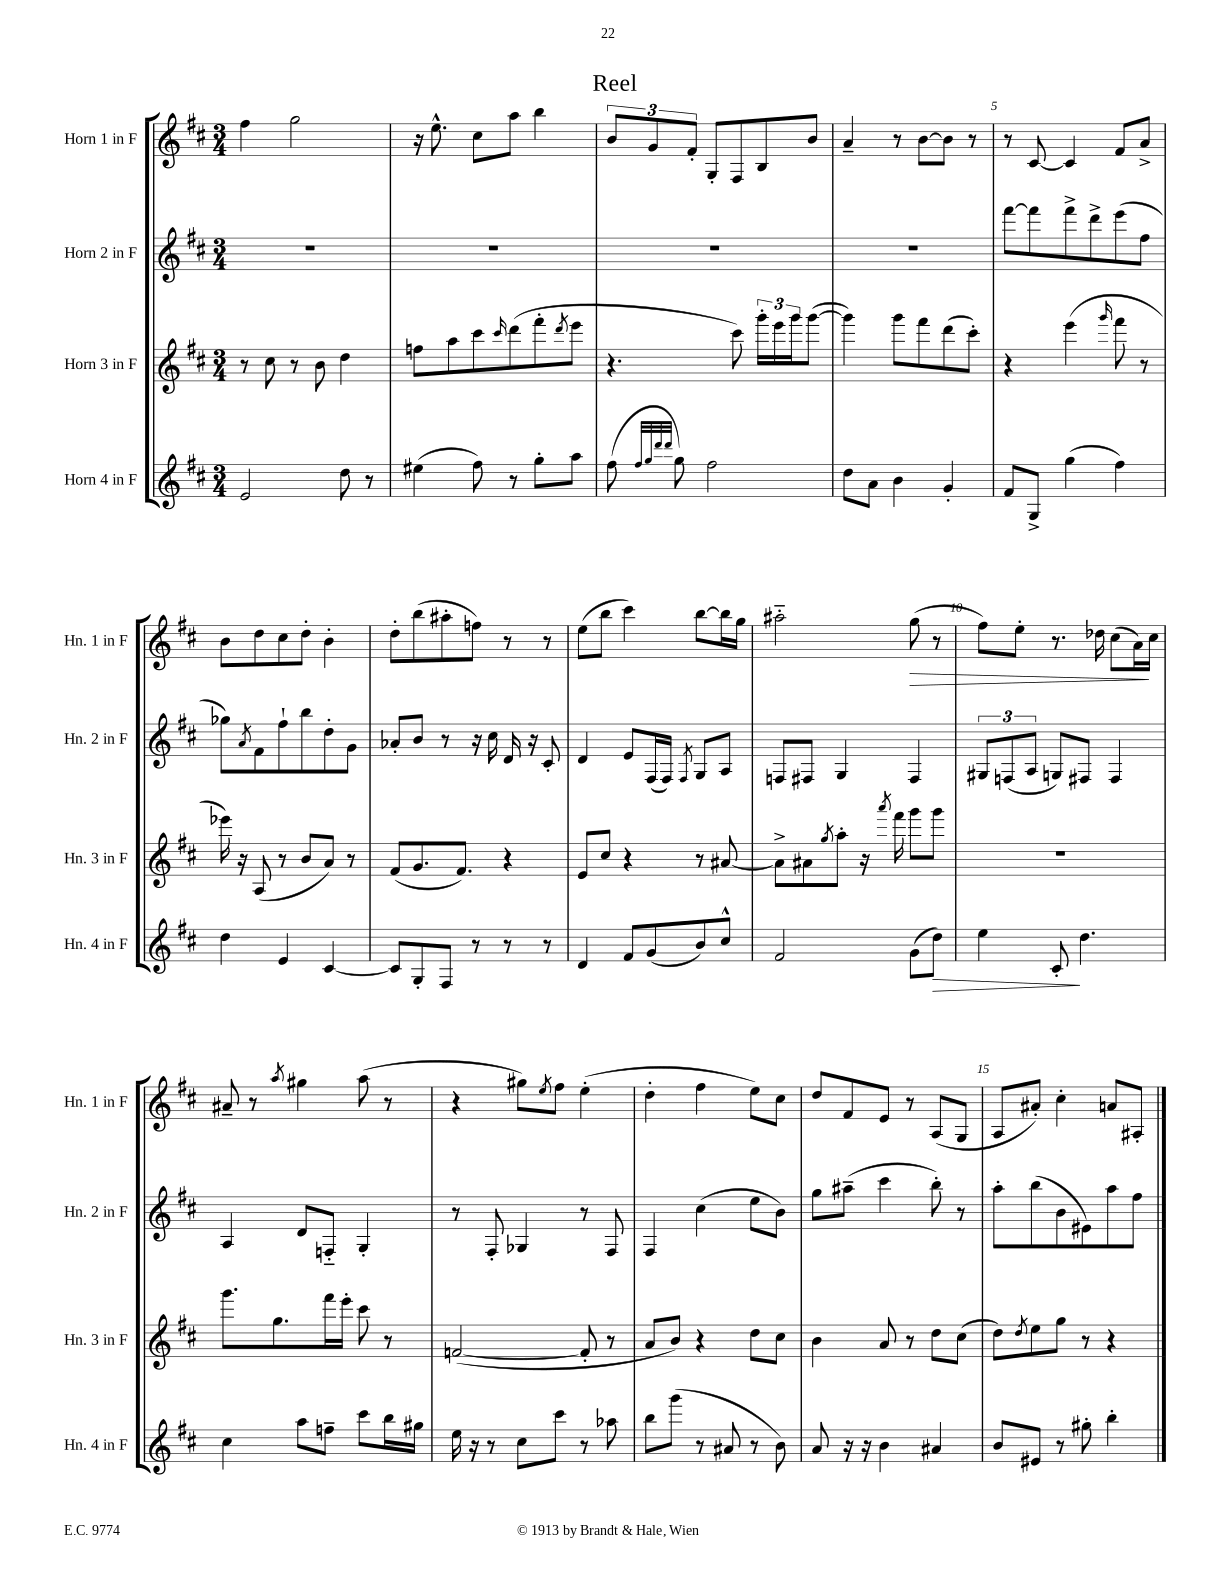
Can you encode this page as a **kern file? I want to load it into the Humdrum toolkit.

**kern	**kern	**kern	**kern
*staff4	*staff3	*staff2	*staff1
*clefG2	*clefG2	*clefG2	*clefG2
*k[f#c#]	*k[f#c#]	*k[f#c#]	*k[f#c#]
*M3/4	*M3/4	*M3/4	*M3/4
2e	8r	2.r	4ff#
.	8cc#	.	.
.	8r	.	2gg
.	8b	.	.
8dd	4dd	.	.
8r	.	.	.
=	=	=	=
(4ee#	8ff	2.r	16r
.	.	.	8.ee^^
.	8aa	.	.
8ff#)	8ccc#	.	8cc#
.	16qqccc#	.	.
8r	(8ddd	.	8aa
8gg'	8fff#'	.	4bb
.	8qddd	.	.
8aa	8eee	.	.
=	=	=	=
(8ff#	4.r	2.r	12b
.	.	.	12g
32qqff#	.	.	.
32qqgg	.	.	.
32qqddd	.	.	.
32qqddd	.	.	.
8gg)	.	.	.
.	.	.	12f#'
2ff#	.	.	8G'
.	8ccc#)	.	8F#
.	24ggg'	.	8B
.	24eee	.	.
.	24ggg	.	.
.	([8ggg	.	8b
=	=	=	=
8dd	4ggg])	2.r	4a~
8a	.	.	.
4b	8ggg	.	8r
.	8fff#	.	[8b
4g'	(8ddd	.	8b]
.	8ccc#')	.	8r
=	=	=	=
8f#	4r	[8fff#	8r
8G^	.	8fff#]	[8c#
(4gg	(4eee	8fff#^	4c#]
.	.	8ddd^	.
.	16qqggg	.	.
4ff#)	8fff#	(8eee	8f#
.	8r	8ff#	8a^
=	=	=	=
4dd	16eee-)	8gg-)	8b
.	16r	.	.
.	.	8qa	.
.	(8A	8f#	8dd
4e	8r	8ff#`	8cc#
.	8b	8bb	8dd'
[4c#	8a)	8dd'	4b'
.	8r	8g	.
=	=	=	=
8c#]	(8f#	8a-'	8dd'
8G'	8.g	8b	(8bb
8F#	.	8r	8aa#'
.	8.f#)	.	.
8r	.	16r	8ff)
.	.	16cc#	.
8r	4r	16d	8r
.	.	16r	.
8r	.	8c#'	8r
=	=	=	=
4d	8e	4d	(8ee
.	8cc#	.	8bb
8f#	4r	8e	4ccc#)
(8g	.	(16F#	.
.	.	16F#)	.
.	.	8qF#	.
8b)	8r	8G	[8bb
8cc#^^	[8a#	8A	16bb]
.	.	.	16gg
=	=	=	=
2f#	8a#^]	8F	2aa#'~
.	8a#	8F#	.
.	8qgg	.	.
.	8aa'	4G	.
.	16r	.	.
.	8qaaa	.	.
.	16fff#	.	.
(8g	8ggg	4F#	(8gg
8dd)	8ggg	.	8r
=	=	=	=
4ee	2.r	12G#	8ff#)
.	.	(12F	.
.	.	.	8ee'
.	.	12A	.
8c#'	.	8G)	8.r
4.dd	.	8F#	.
.	.	.	16dd-
.	.	4F#	(8cc#
.	.	.	16a)
.	.	.	16cc#
=	=	=	=
4cc#	8.ggg	4A	8a#~
.	.	.	8r
.	8.gg	.	.
.	.	.	8qaa
8aa	.	8d	4gg#
8ff~	16fff#	8F'~	.
.	16eee'	.	.
8ccc#	8ccc#	4G'	(8aa
16bb	8r	.	8r
16gg#	.	.	.
=	=	=	=
16ee	([2f	8r	4r
16r	.	.	.
8r	.	8F#'	.
8cc#	.	4G-	8gg#)
.	.	.	8qee
8ccc#	.	.	8ff#
8r	8f']	8r	(4ee'
8aa-	8r	8F#	.
=	=	=	=
8bb	8a	4F#	4dd'
(8ggg	8b)	.	.
8r	4r	(4cc#	4ff#
8a#	.	.	.
8r	8dd	8ee	8ee)
8b)	8cc#	8b)	8cc#
=	=	=	=
8a	4b	8gg	8dd
16r	.	(8aa#~	8f#
16r	.	.	.
4b	8a	4ccc#	8e
.	8r	.	8r
4a#	8dd	8bb')	(8A
.	(8cc#	8r	8G
=	=	=	=
8b	8dd)	8aa'	8A
.	8qdd	.	.
8e#	8ee	(8bb	8a#')
8r	8gg	8b	4cc#'
8gg#'	8r	8e#)	.
4bb'	4r	8aa	8a
.	.	8ff#	8A#'
==	==	==	==
*-	*-	*-	*-
